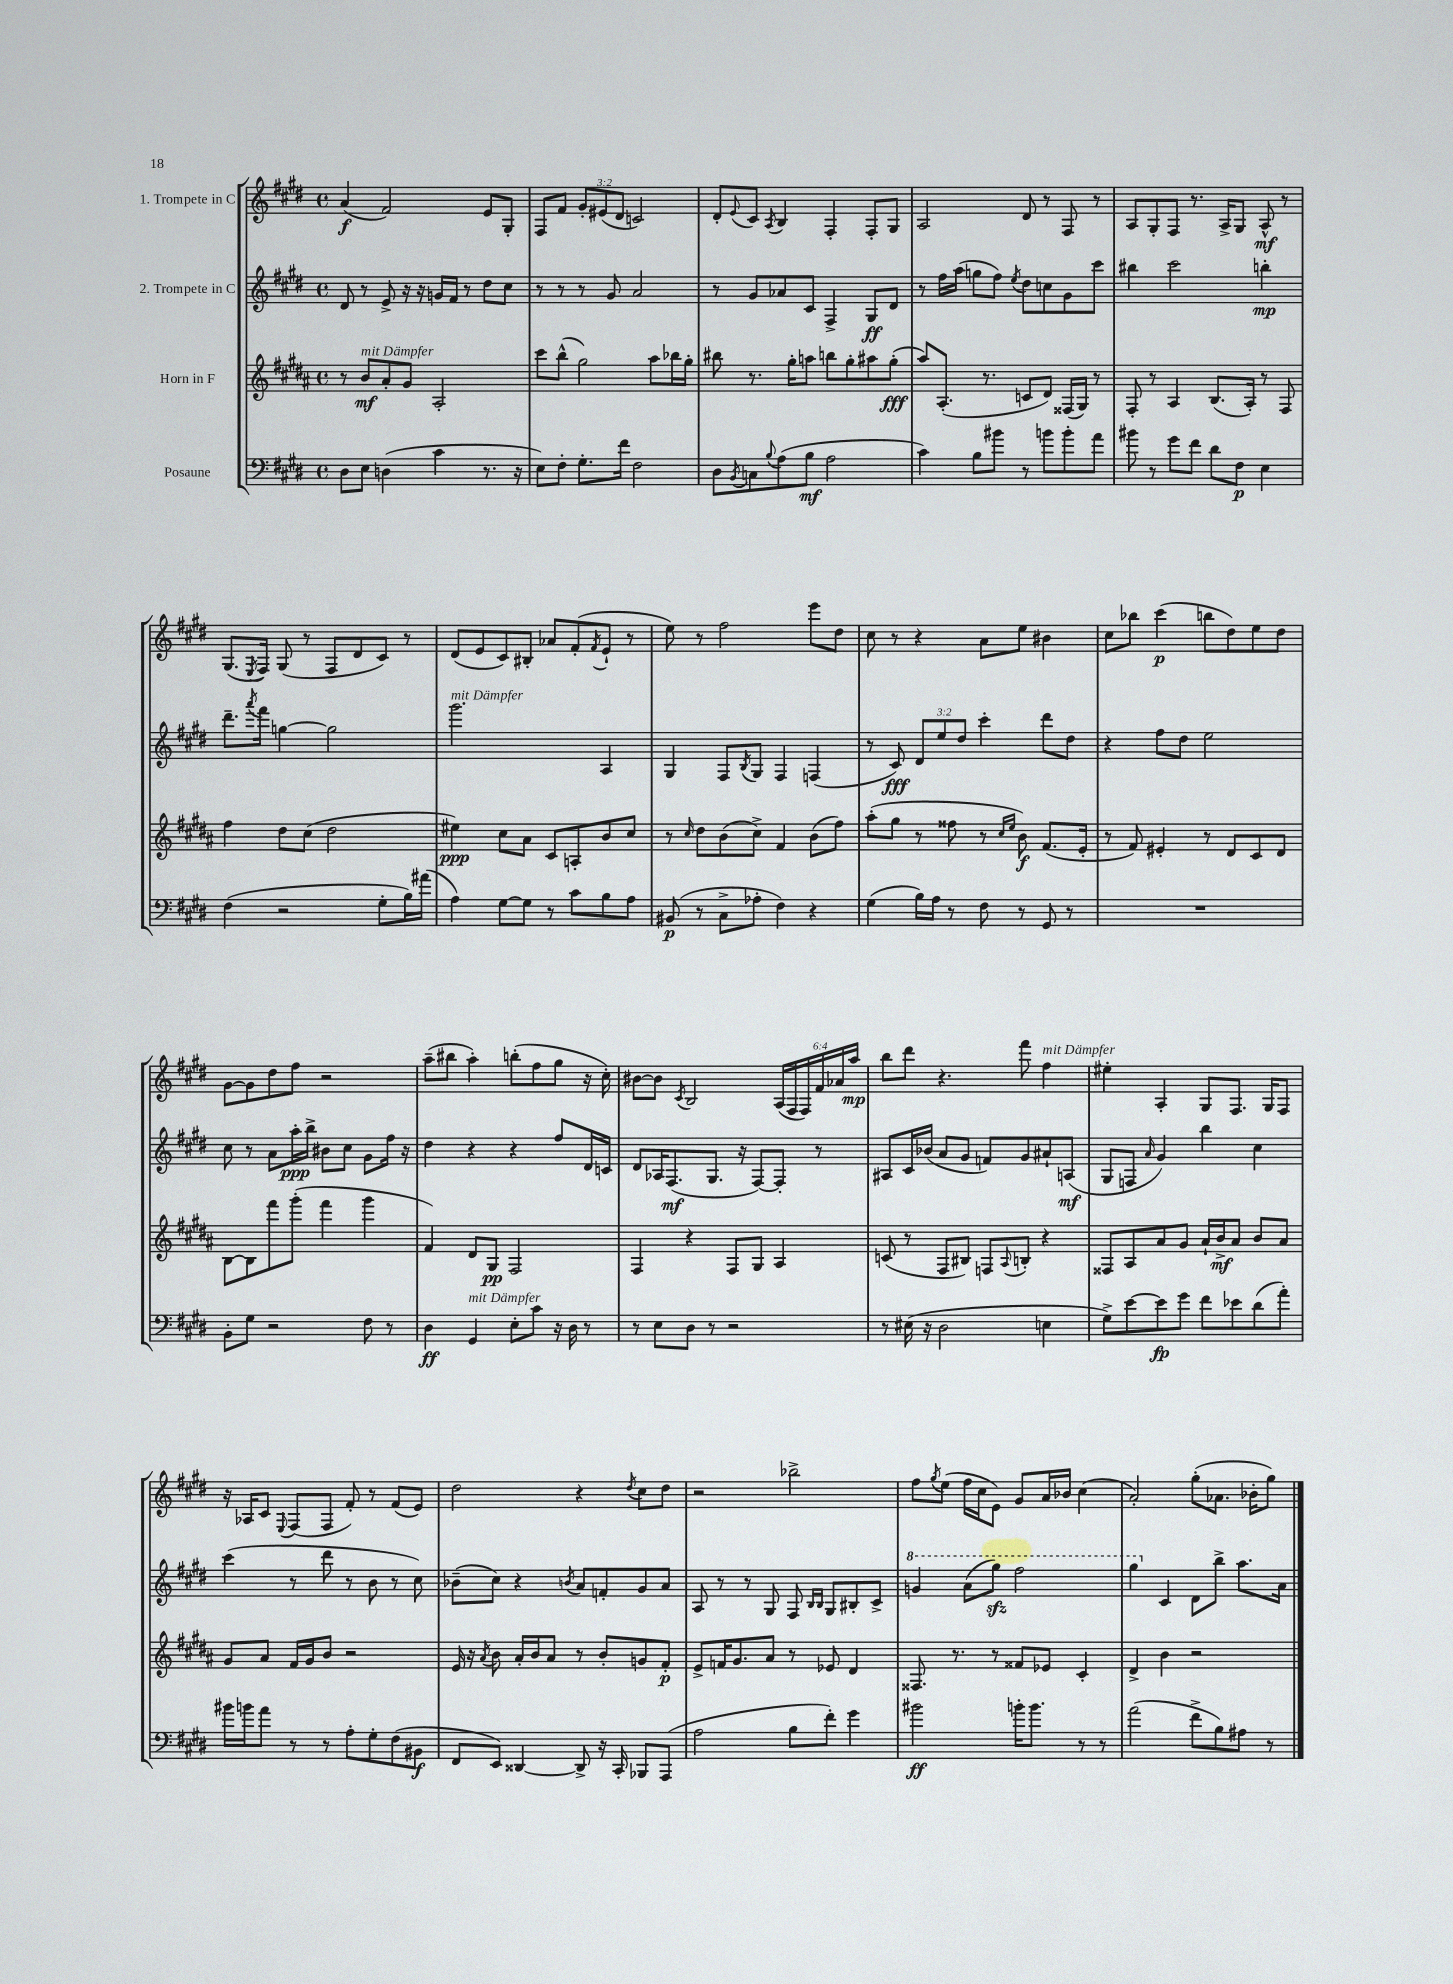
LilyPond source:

<<
\new StaffGroup <<
\new Staff = "s0" \with { instrumentName = "1. Trompete in C" } {
    \clef treble \key e \major \defaultTimeSignature \time 4/4 \override Staff.TupletNumber.text = #tuplet-number::calc-fraction-text
    a'4\f( fis'2) e'8 gis8-. |
    fis8 fis'8 \tuplet 3/2 { gis'8-. eis'8( dis'8 } c'2) |
    dis'8-. \appoggiatura { e'8 } cis'8 \acciaccatura { a8 } b4 fis4-. fis8-. gis8 |
    a2 dis'8 r8 fis8 r8 |
    a8 gis8-. fis8 r8. a16-> gis8 a8-^\mf r8 |
    gis8.( \acciaccatura { e8 } fis16) gis8( r8 fis8 dis'8 cis'8) r8 |
    dis'8( e'8 cis'8) bis8-. aes'8 fis'8-.( \acciaccatura { fis'8 } e'8-! r8 |
    e''8) r8 fis''2 e'''8 dis''8 |
    cis''8 r8 r4 a'8 e''8 bis'4 |
    cis''8 bes''8 cis'''4\p( b''8 dis''8) e''8 dis''8 |
    gis'8~ gis'8 dis''8 fis''8 r2 |
    a''8--( bis''8 a''4-.) b''8-.( fis''8 gis''8 r16 cis''16-.) |
    bis'8~ bis'8 \acciaccatura { cis'8 } b2 \tuplet 6/4 { a16( fis16 fis16) fis'16 aes'16 a''16\mp } |
    b''8 dis'''8 r4. fis'''8 fis''4^\markup { \italic "mit Dämpfer" } |
    eis''4-. a4-. gis8 fis8. gis16 fis8 |
    r16 aes16 cis'8 \appoggiatura { e8 } fis8( fis8 fis'8-.) r8 fis'8( e'8) |
    dis''2 r4 \acciaccatura { dis''8 } cis''8 dis''8 |
    r2 bes''2-> |
    fis''8 \acciaccatura { gis''8 } e''8( fis''16 cis''16 e'8) gis'8 a'16 bes'16 cis''4( |
    a'2-.) gis''8-.( aes'8. bes'16-. gis''8) \bar "|." |
}
\new Staff = "s1" \with { instrumentName = "2. Trompete in C" } {
    \clef treble \key e \major \defaultTimeSignature \time 4/4 \override Staff.TupletNumber.text = #tuplet-number::calc-fraction-text
    dis'8 r8 e'8-> r16 r16 g'16 fis'16 r8 dis''8 cis''8 |
    r8 r8 r8 gis'8 a'2 |
    r8 gis'8 aes'8 cis'8 fis4-> gis8\ff dis'8 |
    r8 fis''16 a''16( g''8 fis''8) \acciaccatura { e''8 } dis''8 c''8 gis'8 cis'''8 |
    bis''4 cis'''2 b''4-.\mp |
    dis'''8.-- \acciaccatura { a'''8 } fis'''16 g''4~ g''2 |
    gis'''2.^\markup { \italic "mit Dämpfer" } a4 |
    gis4 fis8 \acciaccatura { b8 } gis8 fis4 f4( |
    r8 cis'8\fff) \tuplet 3/2 { dis'8 e''8 dis''8 } cis'''4-. dis'''8 dis''8 |
    r4 fis''8 dis''8 e''2 |
    cis''8 r8 a'8 a''16-.\ppp b''16-> bis'8 cis''8 gis'8 fis''16 r16 |
    dis''4 r4 r4 fis''8 dis'16 c'16 |
    dis'8 aes16 fis8.\mf( gis8. r16 fis8~) fis8-. r8 |
    ais8 cis'16 bes'16( a'8 gis'8 f'8) gis'8 ais'8-! a8\mf( |
    gis8 f8 \grace { a'16 } gis'4) b''4 cis''4 |
    cis'''4( r8 dis'''8 r8 b'8 r8 cis''8) |
    bes'8--( cis''8) r4 \acciaccatura { b'8 } a'8 f'8-. gis'8 a'8 |
    a8 r8 r8 gis8 fis8 \grace { b16 b16 } gis8 bis8-. cis'8-> |
    \ottava #1 g''4 a''8( gis'''8\sfz) fis'''2 |
    gis'''4 \ottava #0 cis'4 dis'8 b''8-> a''8. a'16 \bar "|." |
}
\new Staff = "s2" \with { instrumentName = "Horn in F" } {
    \clef treble \key b \major \defaultTimeSignature \time 4/4
    r8 b'8\mf^\markup { \italic "mit Dämpfer" } ais'8-. gis'8 ais2-. |
    cis'''8 b''8-^( gis''2) ais''8 bes''16 gis''16-. |
    bis''8 r8. gis''16-. a''8 b''8 gis''8-. ais''8 gis''8-.\fff( |
    ais''8) ais8.-.( r8. c'8 dis'8) fisis16( gis16) r8 |
    fis8-. r8 ais4 b8.( ais16-.) r8 fis8 |
    fis''4 dis''8 cis''8( dis''2 |
    eis''4\ppp) cis''8 ais'8 cis'8 a8-. b'8 cis''8 |
    r8 \grace { cis''16 } dis''8 b'8( cis''8->) fis'4 b'8( fis''8) |
    ais''8-.( gis''8 r8 fisis''8 r8 \grace { cis''16 e''16 } b'8\f) fis'8.( e'16-. |
    r8 fis'8) eis'4-. r8 dis'8 cis'8 dis'8 |
    b8~ b8 fis'''8 gis'''8-.( fis'''4 gis'''4 |
    fis'4) dis'8 gis8\pp fis2 |
    fis4 r4 fis8 gis8 ais4 |
    c'8( r8 fis8 bis8) f8 \appoggiatura { ais8 } b8-. r4 |
    fisis8 ais8 ais'8 gis'8 ais'16-! b'16->\mf ais'8 b'8 ais'8 |
    gis'8 ais'8 fis'16 gis'16 b'8 r2 |
    e'16 r16 \acciaccatura { ais'8 } b'8 ais'16-. b'16 ais'8 r8 b'8-. g'8 fis'8-.\p |
    e'8-> f'16 gis'8. ais'8 r8 ees'8 dis'4 |
    fisis8. r8. r8 fisis'8 ees'8 cis'4-. |
    dis'4-> b'4 r2 \bar "|." |
}
\new Staff = "s3" \with { instrumentName = "Posaune" } {
    \clef bass \key e \major \defaultTimeSignature \time 4/4
    dis8 e8 d4( cis'4 r8. r16 |
    e8) fis8-. gis8.-. fis'16 fis2 |
    dis8 \acciaccatura { b,8 } c8 \appoggiatura { b8 } a8( b8\mf a2 |
    cis'4) b8 bis'8 r8 b'8 b'8-. a'8 |
    bis'8 r8 gis'8 fis'8 dis'8 fis8\p e4 |
    fis4( r2 gis8-. b16) ais'16( |
    a4) gis8~ gis8 r8 cis'8 b8 a8 |
    bis,8\p( r8 cis8-> aes8-. fis4) r4 |
    gis4( b16) a16 r8 fis8 r8 gis,8 r8 |
    R1 |
    b,8-. gis8 r2 fis8 r8 |
    dis4\ff gis,4^\markup { \italic "mit Dämpfer" } e8-. cis'8 r16 dis16 r8 |
    r8 e8 dis8 r8 r2 |
    r8 eis16( r16 dis2 e4 |
    gis8->) e'8~ e'8\fp gis'8 fis'8 ees'8 dis'8( a'8-.) |
    bis'16 b'16 a'8 r8 r8 a8-. gis8-. fis8( bis,8\f |
    fis,8 e,8) disis,4~ disis,8-> r16 cis,16-. bes,,8 a,,8( |
    a2 b8 fis'8-.) gis'4 |
    bis'2\ff b'16-. b'8. r8 r8 |
    a'2( fis'8-> b8) ais8 r8 \bar "|." |
}
>>
>>
\layout { \context { \Score \remove "Bar_number_engraver" } }
